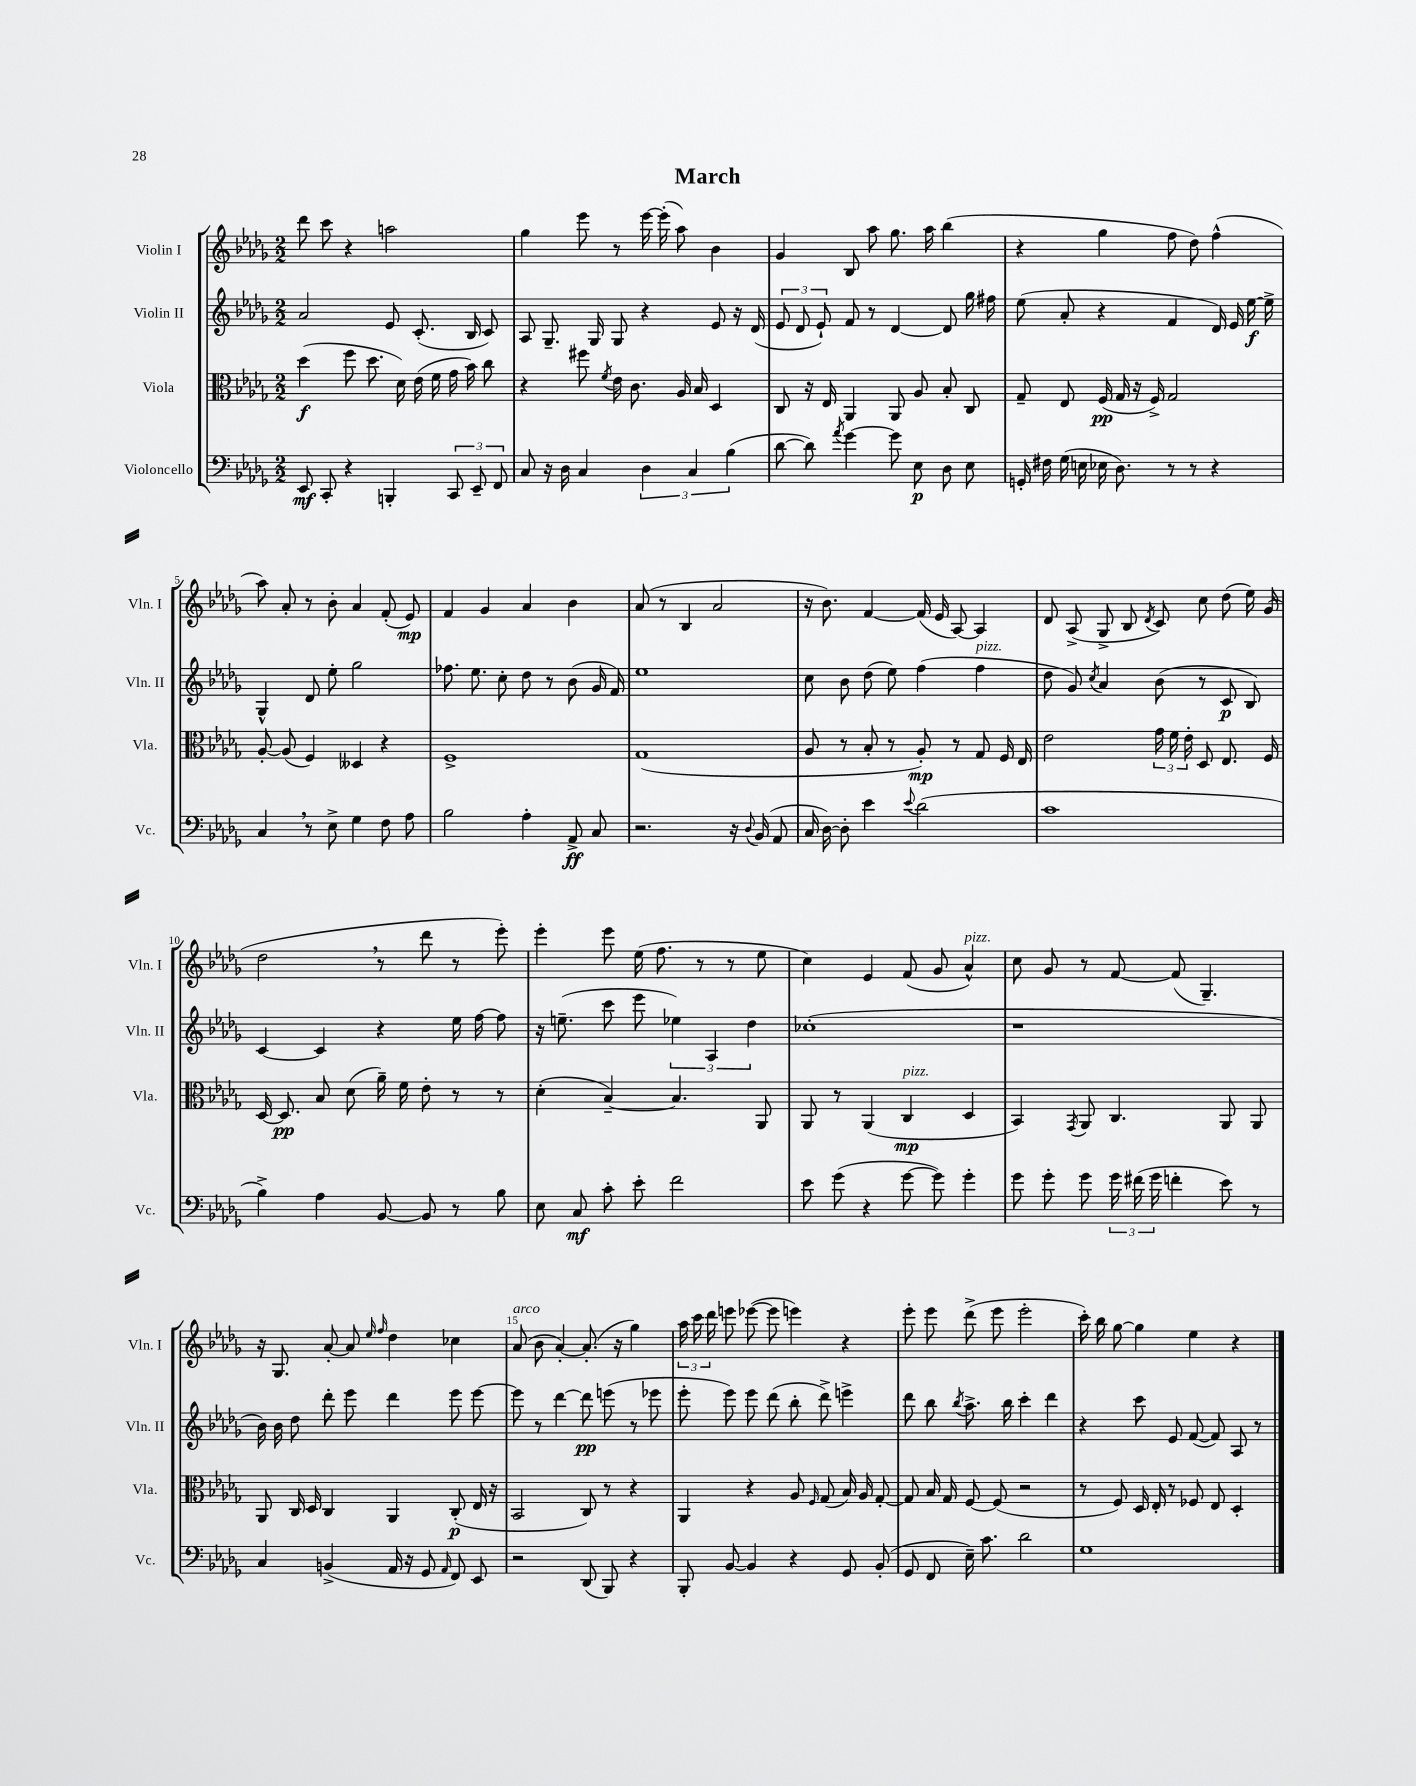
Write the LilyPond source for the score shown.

\header { title = "March" }
<<
\new StaffGroup <<
\new Staff = "s0" \with { instrumentName = "Violin I" shortInstrumentName = "Vln. I" } {
    \clef treble \key des \major \numericTimeSignature \time 2/2
    \autoBeamOff des'''8 c'''8 r4 a''2 |
    ges''4 ees'''8 r8 ees'''16~ ees'''16-.( aes''8) bes'4 |
    ges'4 bes8 aes''8 ges''8. aes''16 bes''4( |
    r4 ges''4 f''8 des''8) f''4-^( |
    aes''8) aes'8-. r8 bes'8-. aes'4 f'8-.( ees'8\mp) |
    f'4 ges'4 aes'4 bes'4 |
    aes'8( r8 bes4 aes'2 |
    r16 bes'8.) f'4~ f'16( ees'16 aes8~) aes4 |
    des'8 aes8->( ges8-> bes8 \acciaccatura { des'8 } c'8) c''8 des''8( ees''16) ges'16( |
    des''2 \breathe r8 des'''8 r8 ees'''8-.) |
    ees'''4-. ees'''8 ees''16( f''8. r8 r8 ees''8 |
    c''4) ees'4 f'8( ges'8 aes'4-^^\markup { \italic "pizz." }) |
    c''8 ges'8 r8 f'8~ f'8( ges4.--) |
    r16 ges8. aes'8~-. aes'8 \grace { ees''16 f''16 } des''4 ces''4 |
    aes'8^\markup { \italic "arco" }( bes'8 aes'4~-.) aes'8.-.( r16 ges''4) |
    \tuplet 3/2 { aes''16 c'''16 des'''16 } e'''8 ees'''8~( ees'''8 e'''4) r4 |
    ees'''8-. ees'''8 des'''8->( ees'''8 ees'''2-. |
    c'''16-.) bes''16 ges''8~ ges''4 ees''4 r4 \bar "|." |
}
\new Staff = "s1" \with { instrumentName = "Violin II" shortInstrumentName = "Vln. II" } {
    \clef treble \key des \major \numericTimeSignature \time 2/2
    \autoBeamOff aes'2 ees'8 c'8.-.( bes16 c'8) |
    aes8 ges8.-- ges16 ges8 r4 ees'8 r16 des'16( |
    \tuplet 3/2 { ees'8 des'8 ees'8-!) } f'8 r8 des'4~ des'8 ges''16 fis''16 |
    ees''8( aes'8-. r4 f'4 des'16) ees'16 ees''16~\f ees''16-> |
    ges4-^ des'8 ees''8-. ges''2 |
    fes''8. ees''8. c''8-. des''8 r8 bes'8( ges'16 f'16) |
    ees''1 |
    c''8 bes'8 des''8( ees''8) f''4( f''4^\markup { \italic "pizz." } |
    des''8 ges'8) \acciaccatura { c''8 } aes'4 bes'8( r8 c'8\p bes8) |
    c'4~ c'4 r4 ees''16 f''16~ f''8 |
    r16 e''8.--( c'''8 ees'''8 \tuplet 3/2 { ees''4) aes4 des''4 } |
    ces''1-.( |
    r1 |
    bes'16) bes'16 des''8 des'''8-. ees'''8 des'''4 ees'''8 ees'''8~ |
    ees'''8 r8 des'''4~ des'''8\pp e'''8( r8 ees'''8 |
    ees'''8-. ees'''8) ees'''8 des'''8( bes''8-. des'''8->) e'''4-> |
    des'''8 bes''8 \acciaccatura { bes''8 } aes''8.-> bes''16 c'''4-. des'''4 |
    r4 c'''8 ees'8 f'8~( f'8) aes8 r8 \bar "|." |
}
\new Staff = "s2" \with { instrumentName = "Viola" shortInstrumentName = "Vla." } {
    \clef alto \key des \major \numericTimeSignature \time 2/2
    \autoBeamOff des''4\f( f''8 des''8. des'16) ees'16( f'16 ges'16 bes'16) c''8 |
    r4 fis''8 \acciaccatura { f'8 } ees'16 c'8. aes16 bes16 des4 |
    c8 r16 ees16 aes,4 aes,8 aes8 bes8-. c8 |
    ges8-- ees8 f16\pp( ges16 r16 f16->) ges2 |
    aes8~-. aes8( f4) deses4 r4 |
    f1-> |
    ges1( |
    aes8 r8 bes8-. r8 aes8-.\mp) r8 ges8 f16 ees16 |
    ees'2 \tuplet 3/2 { ges'16 f'16 ees'16-. } des8 ees8. f16 |
    des16~ des8.\pp bes8 des'8( aes'16--) f'16 ees'8-. r8 r8 |
    des'4-.( bes4~--) bes4. aes,8 |
    aes,8 r8 aes,4( c4\mp^\markup { \italic "pizz." } des4 |
    bes,4) \acciaccatura { ges,8 } aes,8 c4. aes,8 aes,8 |
    aes,8 c16 des16 c4 aes,4 c8-.\p( ees16 r16 |
    bes,2 c8) r8 r4 |
    aes,4 r4 aes8 \grace { f16 } ges8( bes16) aes16 ges8~-. |
    ges8 bes16 ges16 f8~ f8( r2 |
    r8 f8) des16 ees16-. r8 fes8 ees8 des4-. \bar "|." |
}
\new Staff = "s3" \with { instrumentName = "Violoncello" shortInstrumentName = "Vc." } {
    \clef bass \key des \major \numericTimeSignature \time 2/2
    \autoBeamOff ees,8\mf c,8-. r4 b,,4-. \tuplet 3/2 { c,8 ees,8-- f,8 } |
    c8 r16 des16 c4 \tuplet 3/2 { des4 c4 bes4( } |
    des'8~ des'8) \acciaccatura { aes'8 } ges'4~ ges'8 ees8\p des8 ees8 |
    g,16-. fis16 ges16( e16 ees16 des8.) r8 r8 r4 |
    c4 \breathe r8 ees8-> ges4 f8 aes8 |
    bes2 aes4-. aes,8->\ff c8 |
    r2. r16 \appoggiatura { des8 } bes,16( aes,8 |
    c16 des16~) des8-. ees'4 \appoggiatura { ees'8 } des'2( |
    c'1 |
    bes4->) aes4 bes,8~ bes,8 r8 bes8 |
    ees8 c8\mf c'8-. ees'8-. f'2 |
    ees'8 ges'8( r4 ges'8~ ges'8) ges'4-. |
    ges'8 ges'8-. ges'8 \tuplet 3/2 { ges'16 fis'16( ges'16 } f'4-. ees'8) r8 |
    c4 b,4->( aes,16 r16 ges,8 \grace { aes,16 } f,8) ees,8 |
    r2 des,8( bes,,8) r4 |
    bes,,8-. bes,8~ bes,4 r4 ges,8 bes,8-.( |
    ges,8 f,8 ees16--) c'8. des'2 |
    ges1 \bar "|." |
}
>>
>>
\layout { \context { \Score \override BarNumber.break-visibility = ##(#f #t #t) barNumberVisibility = #(every-nth-bar-number-visible 5) } }
